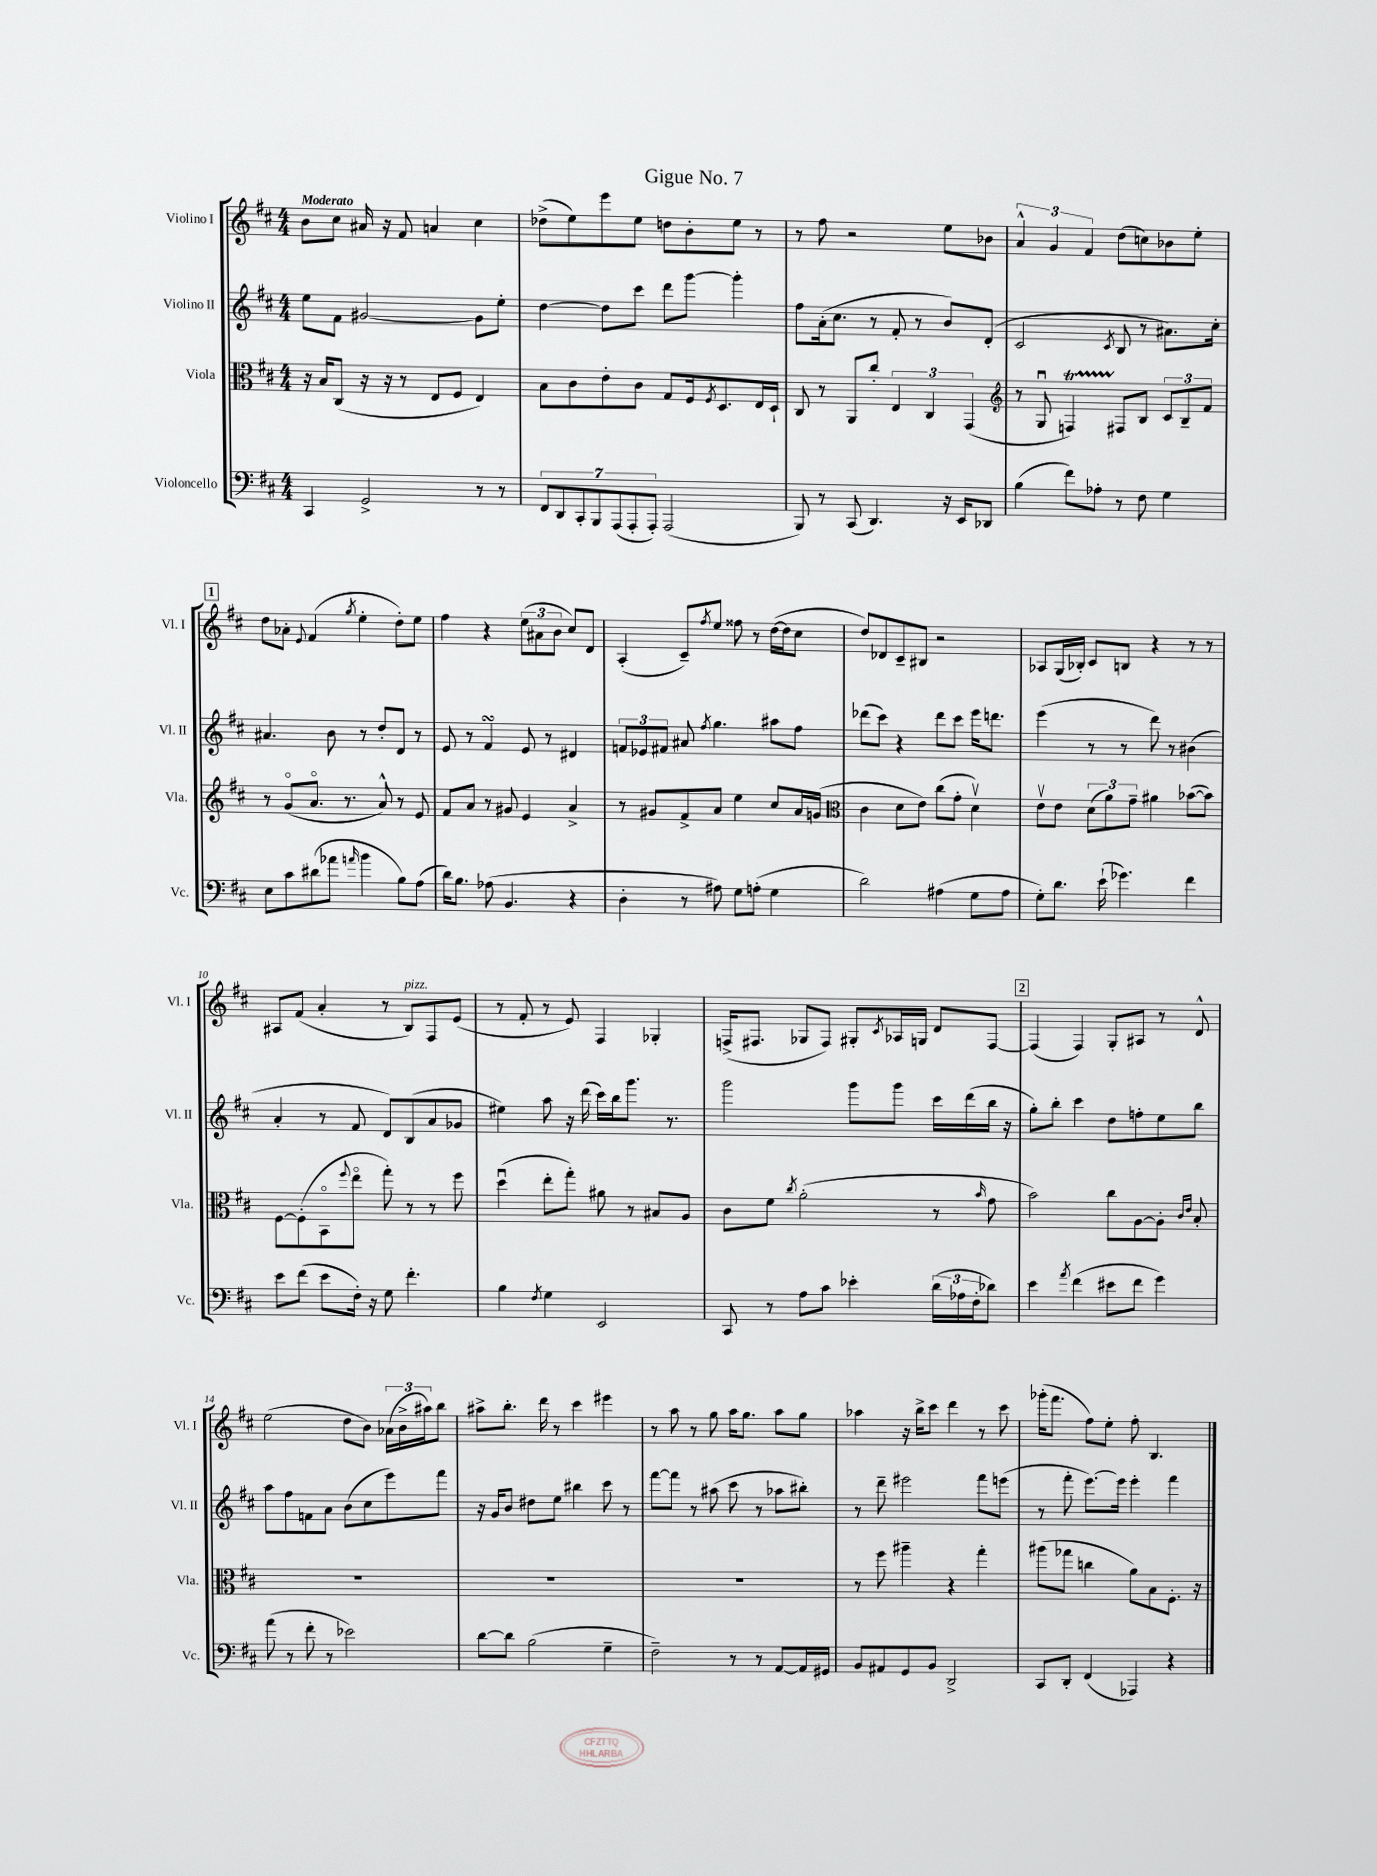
\header { title = "Gigue No. 7" }
<<
\new StaffGroup <<
\new Staff = "s0" \with { instrumentName = "Violino I" shortInstrumentName = "Vl. I" } {
    \clef treble \key d \major \numericTimeSignature \time 4/4 \tempo "Moderato"
    b'8 cis''8 ais'16 r16 fis'8 a'4 cis''4 |
    des''8->( e''8) e'''8 e''8 d''8 b'8-. e''8 r8 |
    r8 fis''8 r2 e''8 bes'8 |
    \tuplet 3/2 { a'4-^ g'4 fis'4 } d''8( c''8) bes'8 e''8-. |
    \mark \markup { \box "1" } d''8 aes'8-. \appoggiatura { e'8 } fis'4( \acciaccatura { g''8 } e''4-. d''8-.) e''8 |
    fis''4 r4 \tuplet 3/2 { e''8( ais'8 b'8 } cis''8) d'8 |
    a4-.( cis'8--) \acciaccatura { fis''8 } e''8 fisis''8 r8 d''16~( d''16 cis''8 |
    d''8) des'8 cis'8-- bis8 r2 |
    aes8 g16( bes16-.) cis'8 b8 r4 r8 r8 |
    ais8 fis'8( a'4-. r8 b8^\markup { \italic "pizz." }) fis8 e'8( |
    r8 fis'8-. r8 e'8) fis4 ges4-. |
    f16->( fis8. ges8 fis8) gis8-. \acciaccatura { cis'8 } aes16 g16 d'8 fis8~ |
    \mark \markup { \box "2" } fis4( fis4) g8-. ais8 r8 d'8-^ |
    e''2( d''8 b'8) \tuplet 3/2 { aes'16( b'16-> ais''16) } b''8 |
    ais''8-> b''8.-. d'''16 r8 cis'''4 eis'''4 |
    r8 a''8 r8 g''8 a''16 g''8. a''8 g''8 |
    aes''4 r16 b''16-> cis'''8 d'''4 r8 cis'''8 |
    ges'''16-.( fis'''8. fis''8) e''8-. fis''8-. b4. \bar "|." |
}
\new Staff = "s1" \with { instrumentName = "Violino II" shortInstrumentName = "Vl. II" } {
    \clef treble \key d \major \numericTimeSignature \time 4/4
    e''8 fis'8 gis'2~ gis'8 e''8-. |
    d''4~ d''8 cis'''8 d'''8 g'''8~ g'''4-. |
    fis''8 a'16-.( cis''8. r8 fis'8-. r8 b'8) d'8-.( |
    cis'2 \acciaccatura { cis'8 } b8 r8 ais'8.) cis''16-. |
    \mark \markup { \box "1" } ais'4. b'8 r8 d''8-. d'8 r8 |
    e'8 r8 fis'4\turn e'8 r8 dis'4 |
    \tuplet 3/2 { f'8 ees'8 fis'8 } ais'8 \acciaccatura { fis''8 } g''4. ais''8 fis''8 |
    des'''8( cis'''8) r4 des'''8 cis'''8 e'''16 d'''8. |
    e'''4( r8 r8 d'''8) r8 bis'4( |
    a'4-. r8 fis'8 d'8) b8( a'8 ges'8 |
    eis''4) a''8 r16 d'''16( cis'''16) b''16 g'''8. r8. |
    g'''2 g'''8 g'''8 cis'''16 d'''16( b''16 r16 |
    \mark \markup { \box "2" } g''8-.) b''8-. cis'''4 d''8 f''8-. e''8 b''8 |
    a''8 fis''8 f'8 a'8 b'8( cis''8 e'''8) fis'''8 |
    r16 g'16 b'8 dis''8 e''8 bis''4 cis'''8 r8 |
    fis'''8~ fis'''8 r8 ais''8( cis'''8 r8 aes''8 bis''8-.) |
    r8 d'''8-- eis'''2 fis'''8 e'''8( |
    r8 fis'''8-. e'''8.~) e'''16 e'''4-. fis'''4 \bar "|." |
}
\new Staff = "s2" \with { instrumentName = "Viola" shortInstrumentName = "Vla." } {
    \clef alto \key d \major \numericTimeSignature \time 4/4
    r16 b16 cis8( r16 r16 r8 e8 fis8 e4) |
    b8 cis'8 e'8-. cis'8 g8 fis16 \acciaccatura { fis8 } d8. e16 d16-! |
    cis8 r8 a,8 cis''8-. \tuplet 3/2 { e4 cis4 g,4( } |
    \clef treble r8 g8\downbow f4\startTrillSpan) fis8\stopTrillSpan b8 \tuplet 3/2 { cis'8 b8-- fis'8 } |
    \mark \markup { \box "1" } r8 g'8\flageolet( a'8.\flageolet r8. a'8-^) r8 e'8 |
    fis'8 a'8 r8 gis'8 e'4 a'4-> |
    r8 gis'8 fis'8-> a'8 e''4 cis''8 a'16 g'16( |
    \clef alto cis'4 d'8 e'8) cis''8( g'8-. d'4\upbow) |
    e'8\upbow e'8 \tuplet 3/2 { d'8( a'8) g'8-- } ais'4 bes'8~( bes'8) |
    fis8~ fis8-.( b,8\flageolet \appoggiatura { fis''8 } e''8\flageolet g''8-.) r8 r8 fis''8 |
    d''4\downbow( e''8-. g''8-.) ais'8 r8 bis8 a8 |
    cis'8 fis'8 \acciaccatura { cis''8 } a'2-.( r8 \grace { b'16 } g'8 |
    \mark \markup { \box "2" } b'2) cis''8 a8~ a8-. \grace { cis'16 e'16 } b8-. |
    R1 |
    R1 |
    R1 |
    r8 fis''8 ais''4-- r4 g''4-. |
    ais''8( ges''8 c''4 a'8) b8 fis8.-. r16 \bar "|." |
}
\new Staff = "s3" \with { instrumentName = "Violoncello" shortInstrumentName = "Vc." } {
    \clef bass \key d \major \numericTimeSignature \time 4/4
    cis,4 g,2-> r8 r8 |
    \tuplet 7/4 { fis,8 d,8 cis,8-. b,,8 a,,8( a,,8-. a,,8-.) } a,,2( |
    b,,8) r8 cis,8( d,4.) r16 e,16 des,8 |
    b4( fis'8) aes8-. r8 fis8 g4 |
    \mark \markup { \box "1" } e8 cis'8 dis'8( aes'8 \grace { a'16 } b'4 b8) a8( |
    d'16) b8. aes8( b,4. r4 |
    d4-. r8 ais8) g8 a8-.( g4 |
    d'2) ais4( g8 ais8 |
    g8-.) d'8. e'16-!( ges'4.) fis'4 |
    e'8 fis'8( e'8 fis16-.) r16 g8 fis'4.-. |
    b4 \acciaccatura { fis8 } g4 e,2 |
    cis,8 r8 a8 cis'8 ees'4-. \tuplet 3/2 { d'16( aes16 fis16-. } des'8) |
    \mark \markup { \box "2" } e'4 \acciaccatura { a'8 } fis'4( eis'8 fis'8 g'4) |
    a'8( r8 fis'8-. r8 ees'2) |
    d'8~ d'8 b2( g4-- |
    fis2--) r8 r8 a,8~ a,16 gis,16 |
    b,8 ais,8 g,8 b,8 d,2-> |
    cis,8 d,8-. fis,4( aes,,4) r4 \bar "|." |
}
>>
>>
